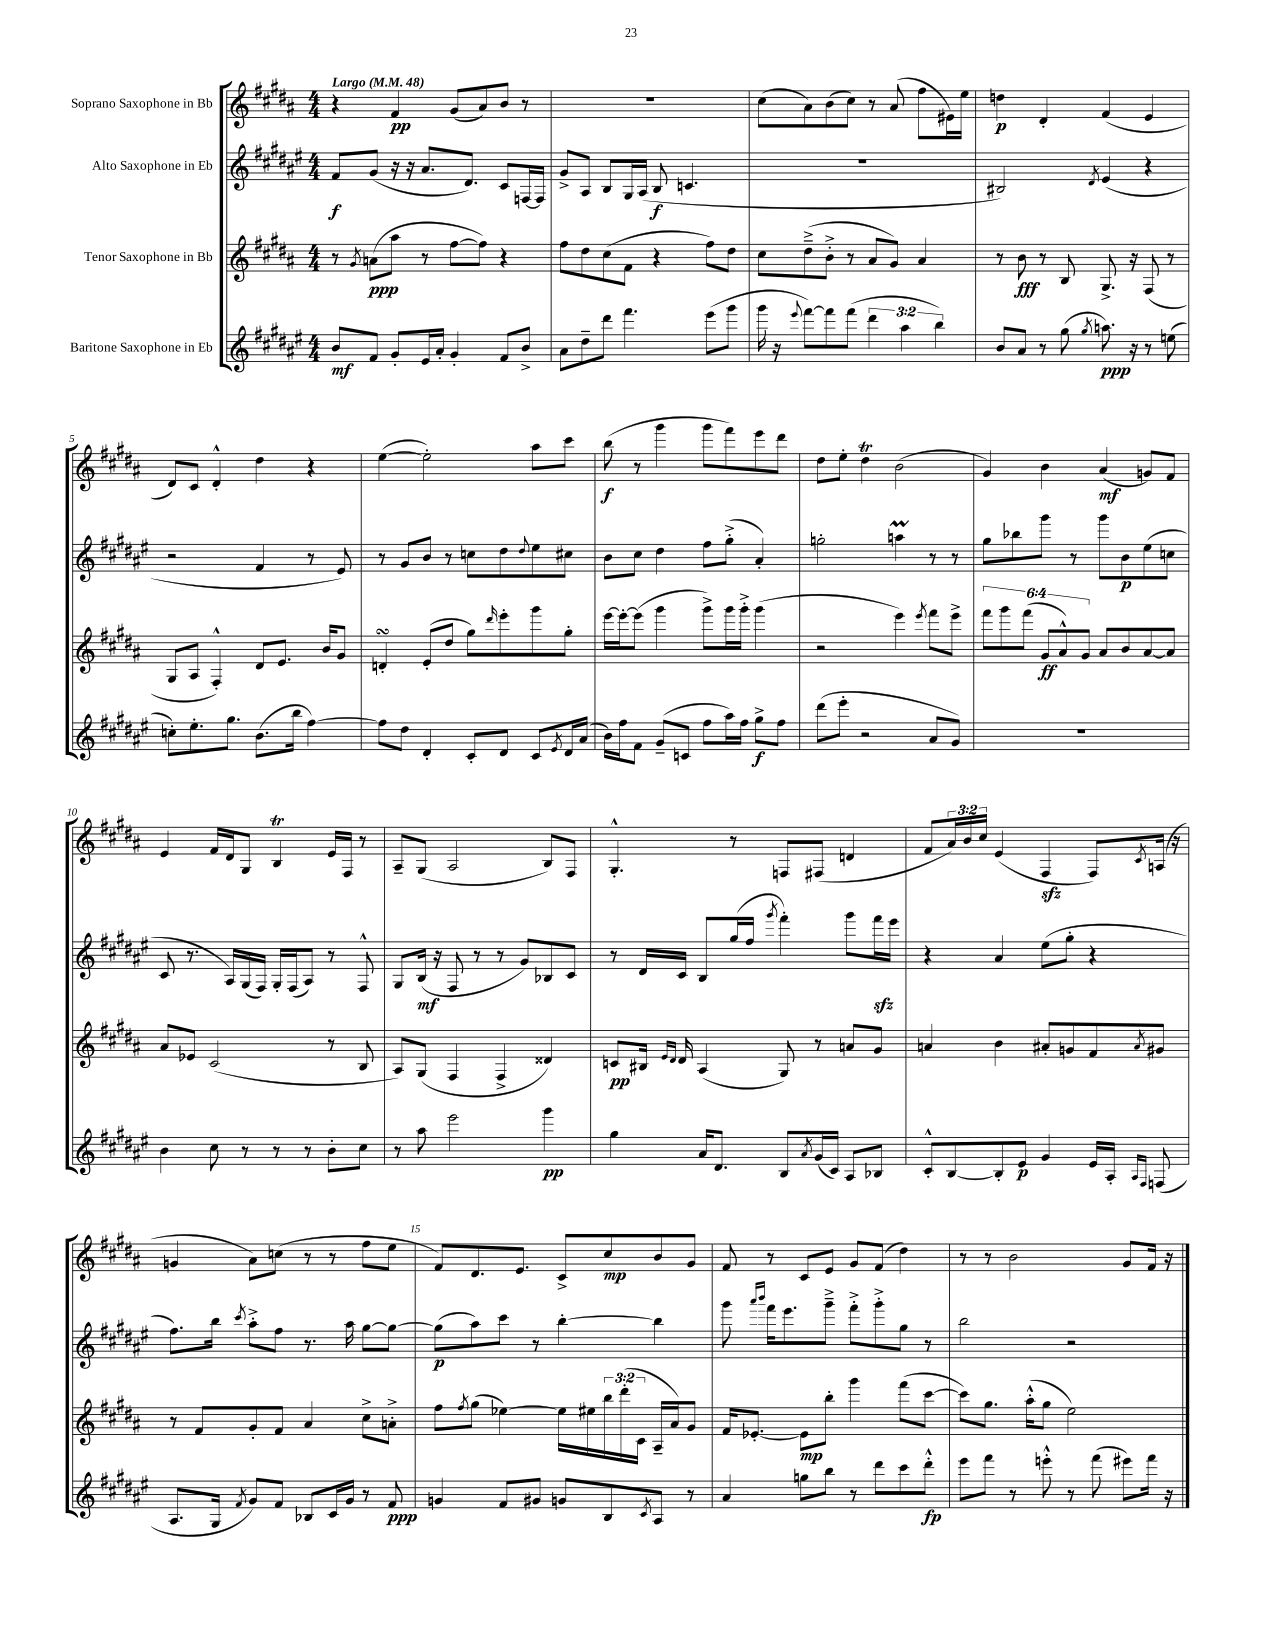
<<
\new StaffGroup <<
\new Staff = "s0" \with { instrumentName = "Soprano Saxophone in Bb" } {
    \clef treble \key b \major \numericTimeSignature \time 4/4 \override Staff.TupletNumber.text = #tuplet-number::calc-fraction-text \tempo "Largo" 4 = 48
    r4 fis'4\pp gis'8( ais'8) b'8 r8 |
    R1 |
    cis''8( ais'8) b'8( cis''8) r8 ais'8( fis''8 eis'16) e''16 |
    d''4\p dis'4-. fis'4( e'4 |
    dis'8) cis'8 dis'4-.-^ dis''4 r4 |
    e''4~( e''2-.) ais''8 cis'''8 |
    b''8\f( r8 gis'''4 gis'''8 fis'''8) e'''8 dis'''8 |
    dis''8 e''8-. dis''4\trill b'2( |
    gis'4) b'4 ais'4\mf( g'8) fis'8 |
    e'4 fis'16 dis'16 gis8 b4\trill e'16 fis16 r8 |
    ais8-- gis8( ais2 b8) fis8 |
    gis4.-.-^ r8 f8 fis8( d'4 |
    fis'8 \tuplet 3/2 { ais'16) b'16 cis''16 } e'4( fis4\sfz fis8) \acciaccatura { cis'8 } a16( r16 |
    g'4 ais'8) c''8( r8 r8 fis''8 e''8 |
    fis'8) dis'8. e'8. cis'8-> cis''8\mp b'8 gis'8 |
    fis'8 r8 cis'8 e'8 gis'8 fis'8( dis''4) |
    r8 r8 b'2 gis'8 fis'16 r16 \bar "|." |
}
\new Staff = "s1" \with { instrumentName = "Alto Saxophone in Eb" } {
    \clef treble \key fis \major \numericTimeSignature \time 4/4
    fis'8\f gis'8( r16 r16 ais'8. dis'8.) cis'8 f16~ f16 |
    gis'8-> ais8 b8 gis16 ais16( b8\f c'4. |
    R1 |
    bis2) \acciaccatura { dis'8 } eis'4( r4 |
    r2 fis'4 r8 eis'8) |
    r8 gis'8 b'8 r8 c''8 dis''8 \appoggiatura { dis''8 } eis''8 cis''8 |
    b'8 cis''8 dis''4 fis''8 gis''8-.->( ais'4-.) |
    g''2-. a''4\prall r8 r8 |
    gis''8 bes''8 gis'''8 r8 gis'''8 b'8\p eis''8( c''8 |
    cis'8 r8. ais16) gis16( fis16) gis16-. fis16( ais8) r8 fis8-^ |
    gis8 b16\mf( r16 fis8 r8 r8 gis'8) bes8 cis'8 |
    r8 dis'16 cis'16 b8 gis''16( fis''16 \acciaccatura { gis'''8 } fis'''4-.) gis'''8 fis'''16\sfz eis'''16 |
    r4 ais'4 eis''8( gis''8-. r4 |
    fis''8.) b''16 \acciaccatura { cis'''8 } ais''8-.-> fis''8 r8. ais''16 gis''8~ gis''8~ |
    gis''8\p( ais''8) cis'''8 r8 b''4~-. b''4 |
    gis'''8 \grace { ais'''16 b'''16 } fis'''16 eis'''8. gis'''8---> fis'''8-.-> gis'''8-.-> gis''8 r8 |
    b''2 r2 \bar "|." |
}
\new Staff = "s2" \with { instrumentName = "Tenor Saxophone in Bb" } {
    \clef treble \key b \major \numericTimeSignature \time 4/4 \override Staff.TupletNumber.text = #tuplet-number::calc-fraction-text
    r8 \acciaccatura { gis'8 } a'8\ppp( ais''8 r8 fis''8~ fis''8) r4 |
    fis''8 dis''8 cis''8( fis'8 r4 fis''8) dis''8 |
    cis''8 dis''8--->( b'8-.-> r8 ais'8 gis'8) ais'4 |
    r8 b'8\fff r8 b8 gis8.-> r16 fis8( r8 |
    gis8 ais8 fis4-.-^) dis'8 e'8. b'16 gis'8 |
    d'4-.\turn e'8-.( dis''8 gis''8) \grace { dis'''16 } e'''8-. gis'''8 gis''8-. |
    e'''16~ e'''16~-. e'''8( gis'''4 gis'''8->) gis'''16 gis'''16-.-> gis'''4( |
    r2 e'''4) \acciaccatura { e'''8 } fis'''8 e'''8-> |
    \tuplet 6/4 { fis'''8 gis'''8 fis'''8( gis'8\ff ais'8-^) gis'8 } ais'8 b'8 ais'8~ ais'8 |
    ais'8 ees'8 cis'2( r8 b8 |
    ais8) gis8( fis4 fis4-> disis'4) |
    c'8\pp bis16 \grace { e'16 dis'16 } dis'16 ais4( gis8) r8 a'8 gis'8 |
    a'4 b'4 ais'8-. g'8 fis'8 \acciaccatura { ais'8 } gis'8 |
    r8 fis'8 gis'8-. fis'8 ais'4 cis''8-> a'8-.-> |
    fis''8 \acciaccatura { fis''8 } gis''8( ees''4~) ees''16 eis''16 \tuplet 3/2 { b''16 dis'''16-.( cis'16 } ais16-- ais'16) gis'8 |
    fis'16 ees'8.~-. ees'8\mp b''8-. gis'''4 fis'''8( cis'''8~ |
    cis'''8) gis''8. ais''16-.-^( gis''8 e''2) \bar "|." |
}
\new Staff = "s3" \with { instrumentName = "Baritone Saxophone in Eb" } {
    \clef treble \key fis \major \numericTimeSignature \time 4/4 \override Staff.TupletNumber.text = #tuplet-number::calc-fraction-text
    b'8\mf fis'8 gis'8-. eis'16 ais'16-. gis'4-. fis'8 b'8-> |
    ais'8 dis''8-- dis'''8 fis'''4. eis'''8( gis'''8 |
    gis'''16 r16 \appoggiatura { eis'''8 } fis'''8~) fis'''8 fis'''8( \tuplet 3/2 { dis'''4 ais''4 b''4) } |
    b'8 ais'8 r8 gis''8( \acciaccatura { gis''8 } a''8.\ppp) r16 r8 e''8( |
    c''8-.) eis''8.-. gis''8. b'8.( b''16 fis''4~) |
    fis''8 dis''8 dis'4-. cis'8-. dis'8 cis'8 \acciaccatura { eis'8 } dis'16 ais'16( |
    b'16) fis''16 fis'8 gis'8--( c'8 fis''8 ais''16) fis''16 gis''8->\f fis''8 |
    dis'''8( eis'''8-. r2 ais'8 gis'8) |
    R1 |
    b'4 cis''8 r8 r8 r8 b'8-. cis''8 |
    r8 ais''8 eis'''2 gis'''4\pp |
    gis''4 ais'16 dis'8. b8 \acciaccatura { ais'8 } gis'16( cis'16) ais8 bes8 |
    cis'8-.-^ b8~ b8-. eis'8\p gis'4 eis'16 ais16-. \grace { ais16 fis16 } f8( |
    ais8. gis16 \acciaccatura { fis'8 } gis'8) fis'8 bes8 cis'16 gis'16 r8 fis'8\ppp |
    g'4 fis'8 gis'8 g'8 b8 \acciaccatura { cis'8 } ais8 r8 |
    ais'4 g''8 b''8 r8 dis'''8 cis'''8 dis'''8-.-^\fp |
    eis'''8 fis'''8 r8 e'''8-.-^ r8 fis'''8( eis'''8) fis'''16 r16 \bar "|." |
}
>>
>>
\layout { \context { \Score \override BarNumber.break-visibility = ##(#f #t #t) barNumberVisibility = #(every-nth-bar-number-visible 5) } }
